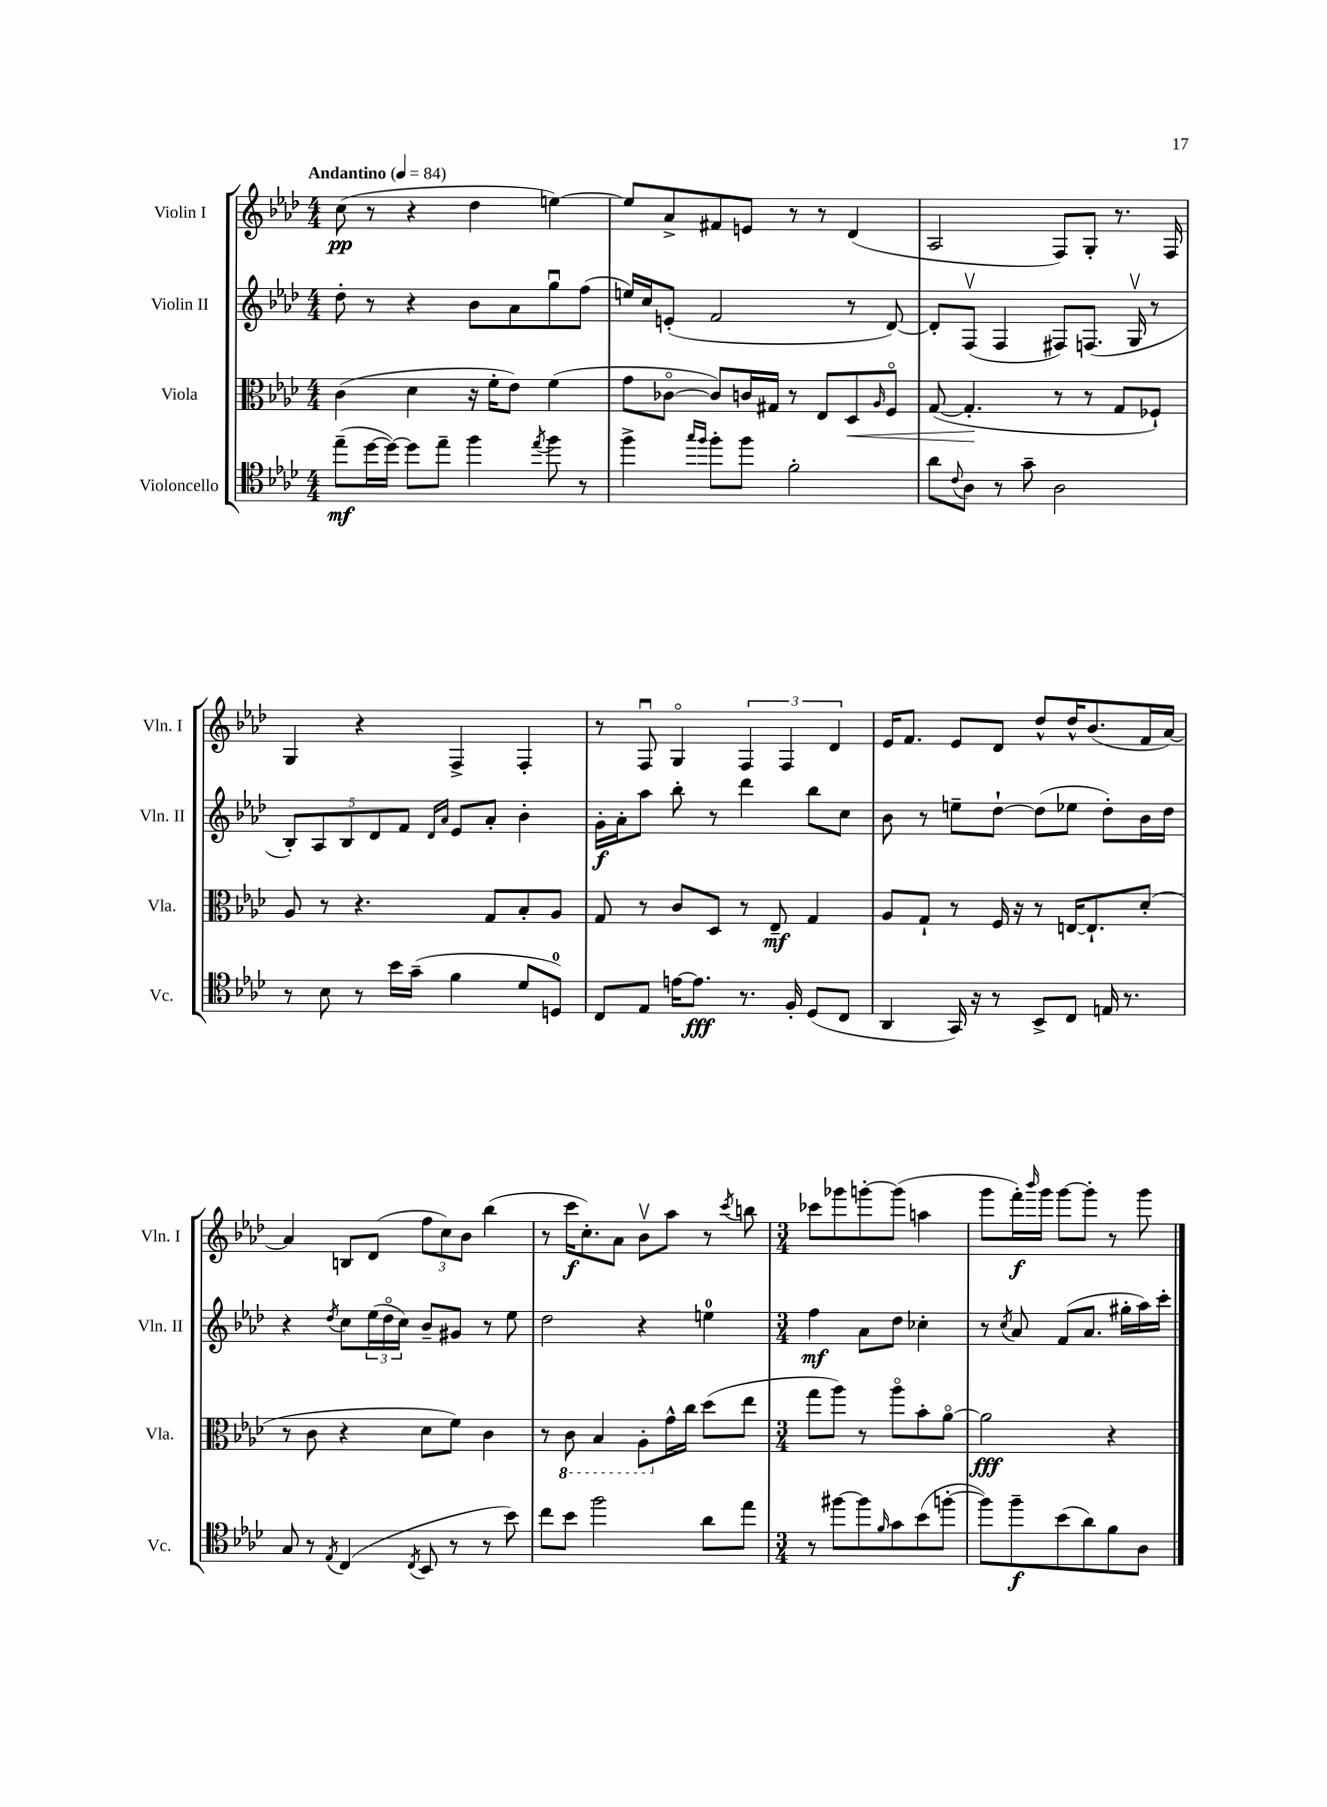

**kern	**dynam	**kern	**dynam	**kern	**dynam	**kern	**dynam
*part4	*part4	*part3	*part3	*part2	*part2	*part1	*part1
*staff4	*staff4	*staff3	*staff3	*staff2	*staff2	*staff1	*staff1
*I"Violoncello	*	*I"Viola	*	*I"Violin II	*	*I"Violin I	*
*I'Vc.	*	*I'Vla.	*	*I'Vln. II	*	*I'Vln. I	*
*clefC4	*	*clefC3	*	*clefG2	*	*clefG2	*
*k[b-e-a-d-]	*	*k[b-e-a-d-]	*	*k[b-e-a-d-]	*	*k[b-e-a-d-]	*
*M4/4	*	*M4/4	*	*M4/4	*	*M4/4	*
*MM84	*	*MM84	*	*MM84	*	*MM84	*
=1	=1	=1	=1	=1	=1	=1	=1
!	!	!	!	!	!	!LO:TX:a:B:t=Andantino	!
(8ee-~\L	mf	(4c\	.	8dd-'\	.	(8cc\	pp
[16dd-\L	.	.	.	8r	.	8r	.
16dd-\JJ_)	.	.	.	.	.	.	.
8dd-\L]	.	4d-\	.	4r	.	4r	.
8ee-~\J	.	.	.	.	.	.	.
4ff\	.	16r	.	8b-\L	.	4dd-\	.
.	.	16f'\KL	.	.	.	.	.
.	.	8e-\J)	.	8a-\	.	.	.
8qee-/	.	.	.	.	.	.	.
8ff\	.	(4f\	.	8ggu\	.	[4een\)	.
8r	.	.	.	(8ff\J	.	.	.
=2	=2	=2	=2	=2	=2	=2	=2
4ff^\	.	8g\L	.	16een/LL)	.	8ee/L]	.
.	.	.	.	16cc/J	.	.	.
.	.	[8c-X\J	.	(8en'/J	.	8a-^/	.
16qqgg/LL	.	.	.	.	.	.	.
16qqff/JJ	.	.	.	.	.	.	.
8ff'\L	.	8c-/L])	.	2f/	.	8f#X/	.
8ff\J	.	16cn/L	.	.	.	8en/J	.
.	.	16G#X/JJ	.	.	.	.	.
2f'\	.	8r	.	.	.	8r	.
.	.	8E-/L	.	.	.	8r	.
!	!	!	!LO:HP:b	!	!	!	!
.	.	8D-/	<	8r	.	(4d-/	.
.	.	16qqA-/	.	.	.	.	.
.	.	8F/J	.	[8d-/)	.	.	.
=3	=3	=3	=3	=3	=3	=3	=3
8a-\L	.	([8G/	.	8d-'/L]	.	2A-/	.
8qqc/	.	.	.	.	.	.	.
8A-\J	.	4.G'/]	.	(8Fv/J	.	.	.
8r	.	.	.	4F/	.	.	.
8g~\	.	.	.	.	.	.	.
2A-\	.	8r	[	8F#X/L)	.	8F/L)	.
.	.	8r	.	(8.Fn/J	.	8G'/J	.
.	.	8G/L	.	.	.	8.r	.
.	.	.	.	16Gv/	.	.	.
.	.	8F-X`/J)	.	8r	.	.	.
.	.	.	.	.	.	16F/	.
!!LO:LB:g=z
=4	=4	=4	=4	=4	=4	=4	=4
8r	.	8A-/	.	10B-'/L)	.	4G/	.
.	.	.	.	10A-/	.	.	.
8B-\	.	8r	.	.	.	.	.
.	.	.	.	10B-/	.	.	.
8r	.	4.r	.	.	.	4r	.
.	.	.	.	10d-/	.	.	.
16b-\LL	.	.	.	.	.	.	.
.	.	.	.	10f/J	.	.	.
(16g~\JJ	.	.	.	.	.	.	.
.	.	.	.	16qqd-/LL	.	.	.
.	.	.	.	16qqa-/JJ	.	.	.
4f\	.	.	.	8e-/L	.	4F^/	.
.	.	8G/L	.	8a-'/J	.	.	.
8d-/L	.	8B-'/	.	4b-'\	.	4F'/	.
8Dn/J)	.	8A-/J	.	.	.	.	.
=5	=5	=5	=5	=5	=5	=5	=5
8C/L	.	8G/	.	16g'\LL	f	8r	.
.	.	.	.	16a-'\J	.	.	.
8E-/J	.	8r	.	8aa-\J	.	8Fu/	.
[16en\KL	.	8c/L	.	8bb-'\	.	4G/	.
8.e\J]	fff	.	.	.	.	.	.
.	.	8D-/J	.	8r	.	.	.
8.r	.	8r	.	4ddd-\	.	6F/	.
.	.	8E-~/	mf	.	.	.	.
.	.	.	.	.	.	6F/	.
16F'/	.	.	.	.	.	.	.
(8D-/L	.	4G/	.	8bb-\L	.	.	.
.	.	.	.	.	.	6d-/	.
8C/J	.	.	.	8cc\J	.	.	.
=6	=6	=6	=6	=6	=6	=6	=6
4AA-/	.	8A-/L	.	8b-\	.	16e-/KL	.
.	.	.	.	.	.	8.f/J	.
.	.	8G`/J	.	8r	.	.	.
16GG/)	.	8r	.	8een~\L	.	8e-/L	.
16r	.	.	.	.	.	.	.
8r	.	16F/	.	[8dd-`\J	.	8d-/J	.
.	.	16r	.	.	.	.	.
8BB-^/L	.	8r	.	(8dd-\L]	.	8dd-^^/L	.
8C/J	.	[16En/KL	.	8ee-X\J	.	16dd-^^/K	.
.	.	8.E`/]	.	.	.	(8.b-/	.
16En/	.	.	.	8dd-'\L)	.	.	.
8.r	.	.	.	.	.	.	.
.	.	(8d-'/J	.	16b-\L	.	16f/L	.
.	.	.	.	16dd-\JJ	.	[16a-/JJ)	.
!!LO:LB:g=z
=7	=7	=7	=7	=7	=7	=7	=7
8G/	.	8r	.	4r	.	4a-/]	.
8r	.	8c\	.	.	.	.	.
8qE-/	.	.	.	8qdd-/	.	.	.
(4C/	.	4r	.	8cc\L	.	8Bn/L	.
.	.	.	.	(24ee-\L	.	(8d-/J	.
.	.	.	.	24dd-\	.	.	.
.	.	.	.	24cc\JJ)	.	.	.
8qC/	.	.	.	.	.	.	.
8BB-/	.	8d-\L	.	8b-~/L	.	12ff\L	.
.	.	.	.	.	.	12cc\)	.
8r	.	8f\J)	.	8g#X/J	.	.	.
.	.	.	.	.	.	12b-\J	.
8r	.	4c\	.	8r	.	(4bb-\	.
8b-\)	.	.	.	8ee-\	.	.	.
=8	=8	=8	=8	=8	=8	=8	=8
8cc\L	.	8r	.	2dd-\	.	8r	.
*	*	*8ba	*	*	*	*	*
8b-\J	.	8C\	.	.	.	16ccc\KL	f
.	.	.	.	.	.	8.cc'\)	.
2ff\	.	4BB-/	.	.	.	.	.
.	.	.	.	.	.	8a-\J	.
.	.	8AA-'\L	.	4r	.	8b-v\L	.
*	*	*X8ba	*	*	*	*	*
.	.	16g^^\L	.	.	.	8aa-\J	.
.	.	16cc\JJ	.	.	.	.	.
8a-\L	.	(8dd-\L	.	4een\	.	8r	.
.	.	.	.	.	.	8qccc/	.
8ee-\J	.	8ee-\J	.	.	.	8bbn\	.
=9	=9	=9	=9	=9	=9	=9	=9
*M3/4	*	*M3/4	*	*M3/4	*	*M3/4	*
8r	.	8gg\L	.	4ff\	mf	8ccc-X\L	.
[8ff#X\L	.	8aa-\J)	.	.	.	8ggg-X\	.
8ff#\]	.	8r	.	8a-\L	.	[8gggn'\	.
16qqf/	.	.	.	.	.	.	.
8g\	.	8aa-\L	.	8dd-\J	.	(8ggg\J]	.
(8b-\	.	8b-'\	.	4cc-X'\	.	4aan\	.
[8ffn'\J	.	[8a-\J	.	.	.	.	.
=10	=10	=10	=10	=10	=10	=10	=10
8ff\L])	.	2a-\]	fff	8r	.	8ggg\L	.
.	.	.	.	8qcc/	.	.	.
8ff~\	f	.	.	8a-/	.	16fff'\L)	f
.	.	.	.	.	.	16qqbbb-/	.
.	.	.	.	.	.	16ggg\JJ	.
(8b-\	.	.	.	(8f/L	.	[8ggg\L	.
8a-\)	.	.	.	8.a-/J	.	8ggg'\J]	.
8f\	.	4r	.	.	.	8r	.
.	.	.	.	16gg#X'\LL	.	.	.
8A-\J	.	.	.	16aa-\)	.	8ggg\	.
.	.	.	.	16ccc'\JJ	.	.	.
==	==	==	==	==	==	==	==
*-	*-	*-	*-	*-	*-	*-	*-
